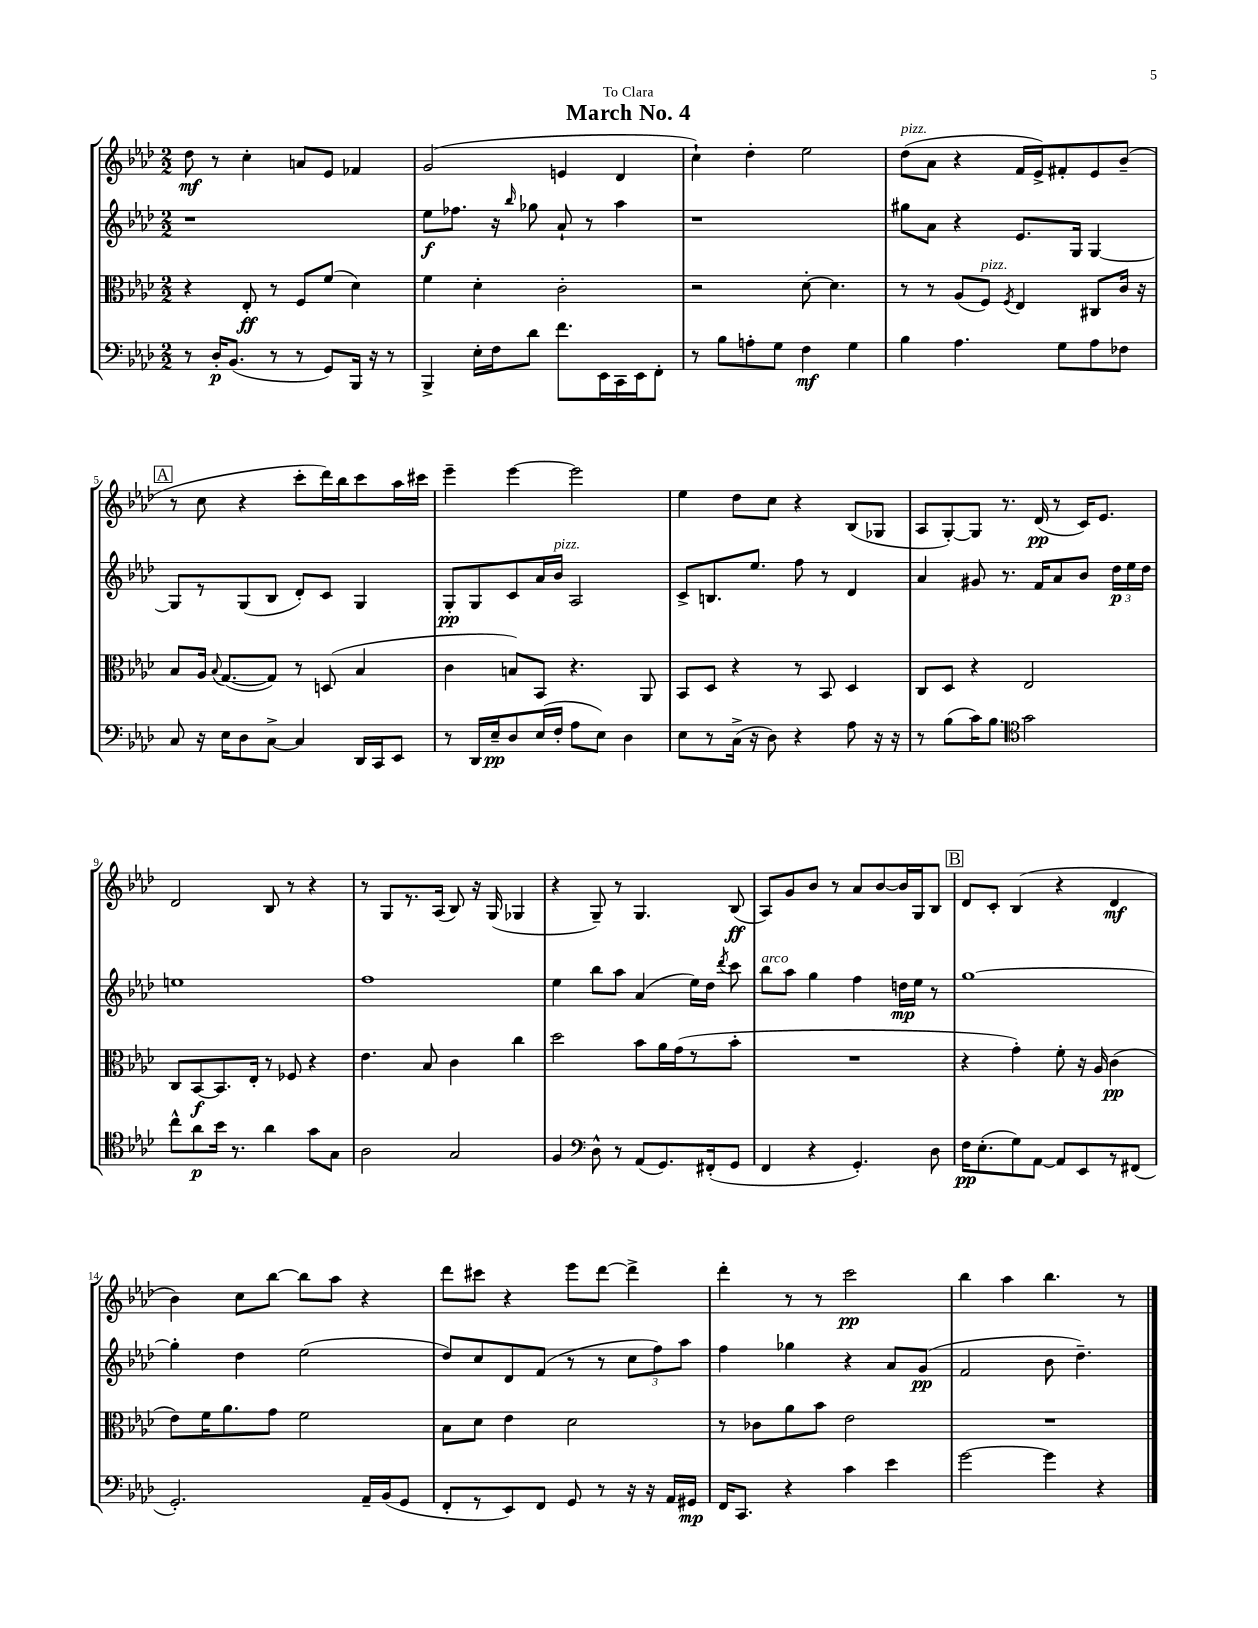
\header { title = "March No. 4" dedication = "To Clara" }
<<
\new StaffGroup <<
\new Staff = "s0" {
    \clef treble \key aes \major \numericTimeSignature \time 2/2
    \autoBeamOff des''8\mf r8 c''4-. a'8[ ees'8] fes'4 |
    g'2( e'4 des'4 |
    c''4-!) des''4-. ees''2 |
    des''8[^\markup { \italic "pizz." }( aes'8] r4 f'16[ ees'16->) fis'8-. ees'8 bes'8]--( |
    \mark \markup { \box "A" } r8 c''8 r4 c'''8[-. des'''16) bes''16 c'''8 aes''16 cis'''16] |
    ees'''4-- ees'''4~ ees'''2 |
    ees''4 des''8[ c''8] r4 bes8[( ges8] |
    aes8[ g8~-.) g8] r8. des'16\pp( r8 c'16[) ees'8.] |
    des'2 bes8 r8 r4 |
    r8 g8[ r8. aes16]( bes8) r16 g16( ges4 |
    r4 g8--) r8 g4. bes8\ff( |
    aes8[) g'8 bes'8] r8 aes'8[ bes'8~ bes'16 g16 bes8] |
    \mark \markup { \box "B" } des'8[ c'8]-. bes4( r4 des'4\mf |
    bes'4) c''8[ bes''8]~ bes''8[ aes''8] r4 |
    des'''8[ cis'''8] r4 ees'''8[ des'''8]~ des'''4-> |
    des'''4-. r8 r8 c'''2\pp |
    bes''4 aes''4 bes''4. r8 \bar "|." |
}
\new Staff = "s1" {
    \clef treble \key aes \major \numericTimeSignature \time 2/2
    \autoBeamOff r1 |
    ees''8[\f fes''8.] r16 \grace { bes''16 } ges''8 aes'8-! r8 aes''4 |
    r1 |
    gis''8[ aes'8] r4 ees'8.[ g16] g4~ |
    \mark \markup { \box "A" } g8[ r8 g8( bes8] des'8[-.) c'8] g4 |
    g8[-.\pp g8 c'8 aes'16 bes'16]^\markup { \italic "pizz." } aes2 |
    c'8[-> b8. ees''8.] f''8 r8 des'4 |
    aes'4 gis'8 r8. f'16[ aes'8 bes'8] \tuplet 3/2 { des''16[\p ees''16 des''16] } |
    e''1 |
    f''1 |
    ees''4 bes''8[ aes''8] aes'4( ees''16[) des''16] \acciaccatura { des'''8 } c'''8 |
    bes''8[^\markup { \italic "arco" } aes''8] g''4 f''4 d''16[\mp ees''16] r8 |
    \mark \markup { \box "B" } g''1~ |
    g''4-. des''4 ees''2( |
    des''8[) c''8 des'8 f'8]( r8 r8 \tuplet 3/2 { c''8[ f''8) aes''8] } |
    f''4 ges''4 r4 aes'8[ g'8]\pp( |
    f'2 bes'8 des''4.--) \bar "|." |
}
\new Staff = "s2" {
    \clef alto \key aes \major \numericTimeSignature \time 2/2
    \autoBeamOff r4 ees8-.\ff r8 f8[ f'8]( des'4) |
    f'4 des'4-. c'2-. |
    r2 des'8~-. des'4. |
    r8 r8 aes8[( f8]^\markup { \italic "pizz." }) \acciaccatura { f8 } ees4 cis8[ c'16] r16 |
    \mark \markup { \box "A" } bes8[ aes16] \appoggiatura { bes8 } g8.[~( g8]) r8 d8( bes4 |
    c'4 b8[) bes,8] r4. aes,8 |
    bes,8[ des8] r4 r8 bes,8 des4 |
    c8[ des8] r4 ees2 |
    c8[ bes,8~\f bes,8. ees16]-. r8 fes8 r4 |
    ees'4. bes8 c'4 c''4 |
    des''2 bes'8[ aes'16 g'16( r8 bes'8]-. |
    R1 |
    \mark \markup { \box "B" } r4 g'4-.) f'8-. r16 aes16 c'4\pp( |
    ees'8[) f'16 aes'8. g'8] f'2 |
    bes8[ des'8] ees'4 des'2 |
    r8 ces'8[ aes'8 bes'8] ees'2 |
    R1 \bar "|." |
}
\new Staff = "s3" {
    \clef bass \key aes \major \numericTimeSignature \time 2/2
    \autoBeamOff r8 des16[-.\p bes,8.]( r8 r8 g,8[) bes,,16] r16 r8 |
    bes,,4-> ees16[-. f16 des'8] f'8.[ ees,16 c,16 ees,16 f,8]-. |
    r8 bes8[ a8-. g8] f4\mf g4 |
    bes4 aes4. g8[ aes8 fes8] |
    \mark \markup { \box "A" } c8 r16 ees16[ des8 c8]~-> c4 des,16[ c,16 ees,8] |
    r8 des,16[ ees16--\pp des8 ees16( f16]-. aes8[ ees8]) des4 |
    ees8[ r8 c16]->( r16 des8) r4 aes8 r16 r16 |
    r8 bes8[( c'16) bes8.] \clef tenor g'2 |
    c''8[-^ aes'8\p bes'16] r8. aes'4 g'8[ g8] |
    aes2 g2 |
    f4 \clef bass des8-^ r8 aes,8[( g,8.) fis,16-.( g,8] |
    f,4 r4 g,4.-.) des8 |
    \mark \markup { \box "B" } f16[\pp ees8.-.( g8) aes,8]~ aes,8[ ees,8 r8 fis,8]( |
    g,2.-.) aes,16[-- bes,16( g,8] |
    f,8[-. r8 ees,8) f,8] g,8 r8 r16 r16 aes,16[ gis,16]\mp |
    f,16[ c,8.] r4 c'4 ees'4 |
    g'2~ g'4 r4 \bar "|." |
}
>>
>>
